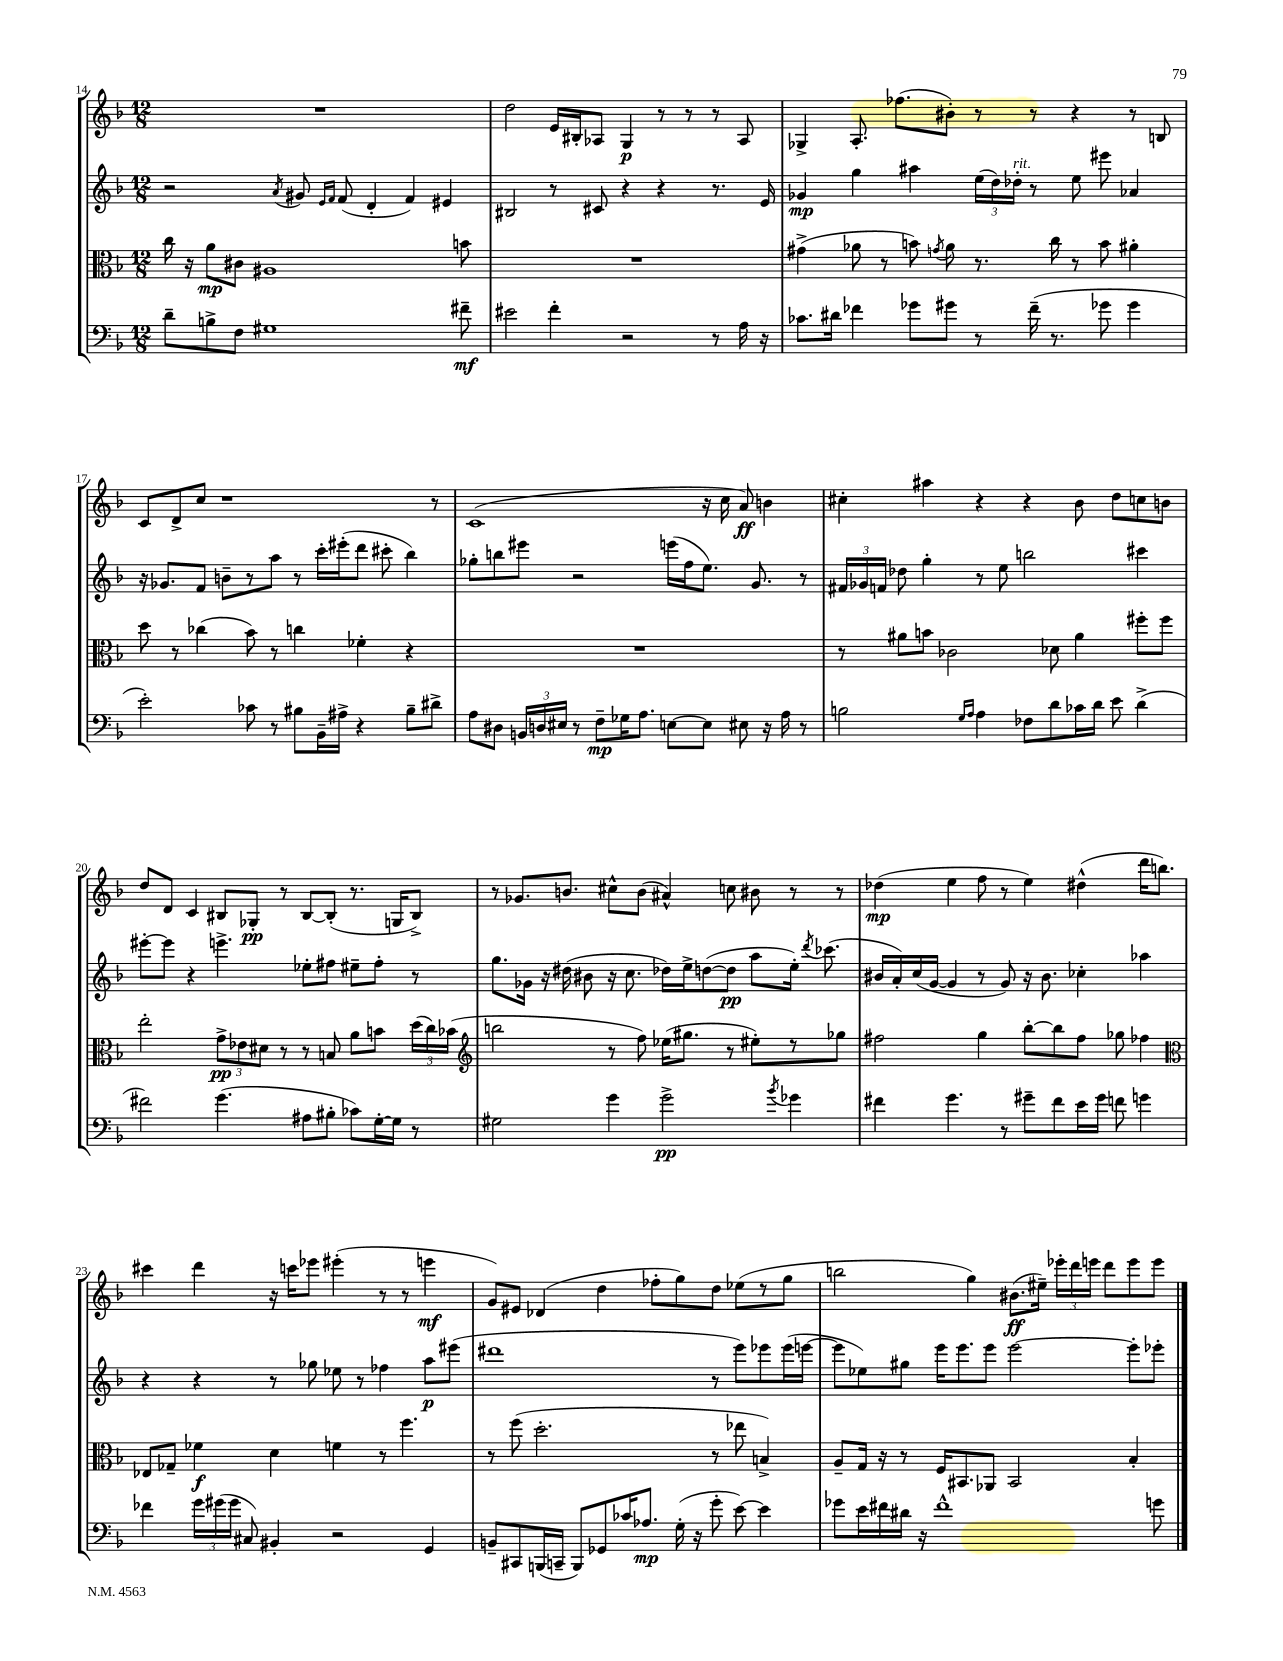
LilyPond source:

<<
\new StaffGroup <<
\new Staff = "s0" {
    \clef treble \key f \major \numericTimeSignature \time 12/8
    \autoBeamOff R1. |
    d''2 e'16[ bis16-. aes8] g4\p r8 r8 r8 aes8 |
    ges4-> a8.-. fes''8.[( bis'8]-.) r8 r8 r4 r8 b8 |
    c'8[ d'8-> c''8] r1 r8 |
    c'1( r16 c''16 a'8\ff) b'4 |
    cis''4-. ais''4 r4 r4 bes'8 d''8[ c''8 b'8] |
    d''8[ d'8] c'4 bis8[ ges8]-.\pp r8 bis8[~ bis8]-.( r8. g16[ bis8]->) |
    r8 ges'8.[ b'8.] cis''8[-^ b'8]( ais'4-^) c''8 bis'8 r8 r8 |
    des''4\mp( e''4 f''8 r8 e''4) dis''4-^( d'''16[ b''8.]) |
    cis'''4 d'''4 r16 c'''16[ ees'''8] eis'''4-.( r8 r8 e'''4\mf |
    g'8[) eis'8] des'4( d''4 fes''8[-. g''8) d''8] ees''8[( r8 g''8] |
    b''2 g''4) bis'8.[\ff( eis''16]--) \tuplet 3/2 { ees'''16[-. d'''16 e'''16] } d'''8[ e'''8 e'''8] \bar "|." |
}
\new Staff = "s1" {
    \clef treble \key f \major \numericTimeSignature \time 12/8
    \autoBeamOff r2 \acciaccatura { a'8 } gis'8 \grace { e'16[ f'16] } f'8( d'4-. f'4) eis'4 |
    bis2 r8 cis'8 r4 r4 r8. e'16 |
    ges'4\mp g''4 ais''4 \tuplet 3/2 { e''16[( d''16) des''16]-.^\markup { \italic "rit." } } r8 e''8 eis'''8 aes'4 |
    r16 ges'8.[ f'8] b'8[-- r8 a''8] r8 c'''16[-. eis'''16-.( d'''8] cis'''8-. bes''4) |
    ges''8[-. b''8 eis'''8] r2 e'''16[( f''16 e''8.]) g'8. r8 |
    \tuplet 3/2 { fis'16[ ges'16 f'16] } des''8 g''4-. r8 e''8 b''2 cis'''4 |
    eis'''8[~-. eis'''8] r4 e'''4.-> ees''8[-. fis''8] eis''8[-- fis''8]-. r8 |
    g''8.[ ges'16] r16 dis''16( bis'8 r16 c''8. des''16[) e''16-> d''8~( d''8]\pp a''8[ e''16]-.) \acciaccatura { d'''8 } ces'''8.( |
    bis'16[ a'16-.) c''16( g'16]~ g'4 r8 g'8) r16 bis'8. ces''4-. aes''4 |
    r4 r4 r8 ges''8 ees''8 r8 fes''4 a''8[\p eis'''8]( |
    dis'''1 r8 e'''8[) ees'''8 ees'''16( e'''16]~ |
    e'''8[ ees''8) gis''8] e'''16[ e'''8. e'''8] e'''2~ e'''8[-. ees'''8]-. \bar "|." |
}
\new Staff = "s2" {
    \clef alto \key f \major \numericTimeSignature \time 12/8
    \autoBeamOff c''16 r16 a'8[\mp cis'8] ais1 b'8 |
    R1. |
    gis'4->( aes'8 r8 b'8) \acciaccatura { g'8 } aes'8 r8. c''16 r8 b'8 ais'4-. |
    d''8 r8 ces''4( bes'8) r8 c''4 fes'4-. r4 |
    R1. |
    r8 ais'8[ b'8] ces'2 des'8 ais'4 fis''8[-. fis''8] |
    e''2-. \tuplet 3/2 { g'8[->\pp ees'8 dis'8] } r8 r8 b8 a'8[ b'8] \tuplet 3/2 { d''16[( c''16) bes'16]( } |
    \clef treble b''2 r8 f''8) ees''16[( gis''8.] r8 eis''8[-.) r8 ges''8] |
    fis''2 g''4 bes''8[~-. bes''8 fis''8] ges''8 fes''4 |
    \clef alto ees8[ ges8]-- fes'4\f d'4 f'4 r8 f''4. |
    r8 f''8( d''2.-. r8 ees''8 b4->) |
    a8[-- g16] r16 r8 f16[ bis,8. aes,8] bis,2 bes4-. \bar "|." |
}
\new Staff = "s3" {
    \clef bass \key f \major \numericTimeSignature \time 12/8
    \autoBeamOff d'8[-- b8-> f8] gis1 fis'8--\mf |
    eis'2 f'4-. r2 r8 a16 r16 |
    ces'8.[ dis'16] fes'4 ges'8[ gis'8] r8 fes'16--( r8. ges'8 ges'4 |
    e'2-.) ces'8 r8 bis8[ bes,16-- ais16]-> r4 bis8[-- dis'8]-> |
    a8[ dis8] \tuplet 3/2 { b,16[ d16 eis16] } r8 f8[--\mp ges16 a8.] e8[~ e8] eis8 r16 a16 r8 |
    b2 \grace { g16[ a16] } a4 fes8[ d'8 ces'16 d'16] e'8 d'4->( |
    fis'2) g'4.( ais8[ bis8]-. ces'8[) g16~-. g16] r8 |
    gis2 g'4 g'2->\pp \acciaccatura { bes'8 } ges'4 |
    fis'4 g'4. r8 gis'8[-- fis'8 e'16 gis'16] f'8 g'4 |
    fes'4 \tuplet 3/2 { g'16[ gis'16( gis'16] } cis8) bis,4-. r2 g,4 |
    b,8[-- cis,8 b,,16( c,16]-- b,,8[) ges,8 ces'16 aes8.]\mp g16-.( r16 g'8-. e'8~) e'4 |
    ges'8[ e'16 fis'16 dis'16] r16 fis'1-^ g'8 \bar "|." |
}
>>
>>
\layout { \context { \Score currentBarNumber = #14 } }
